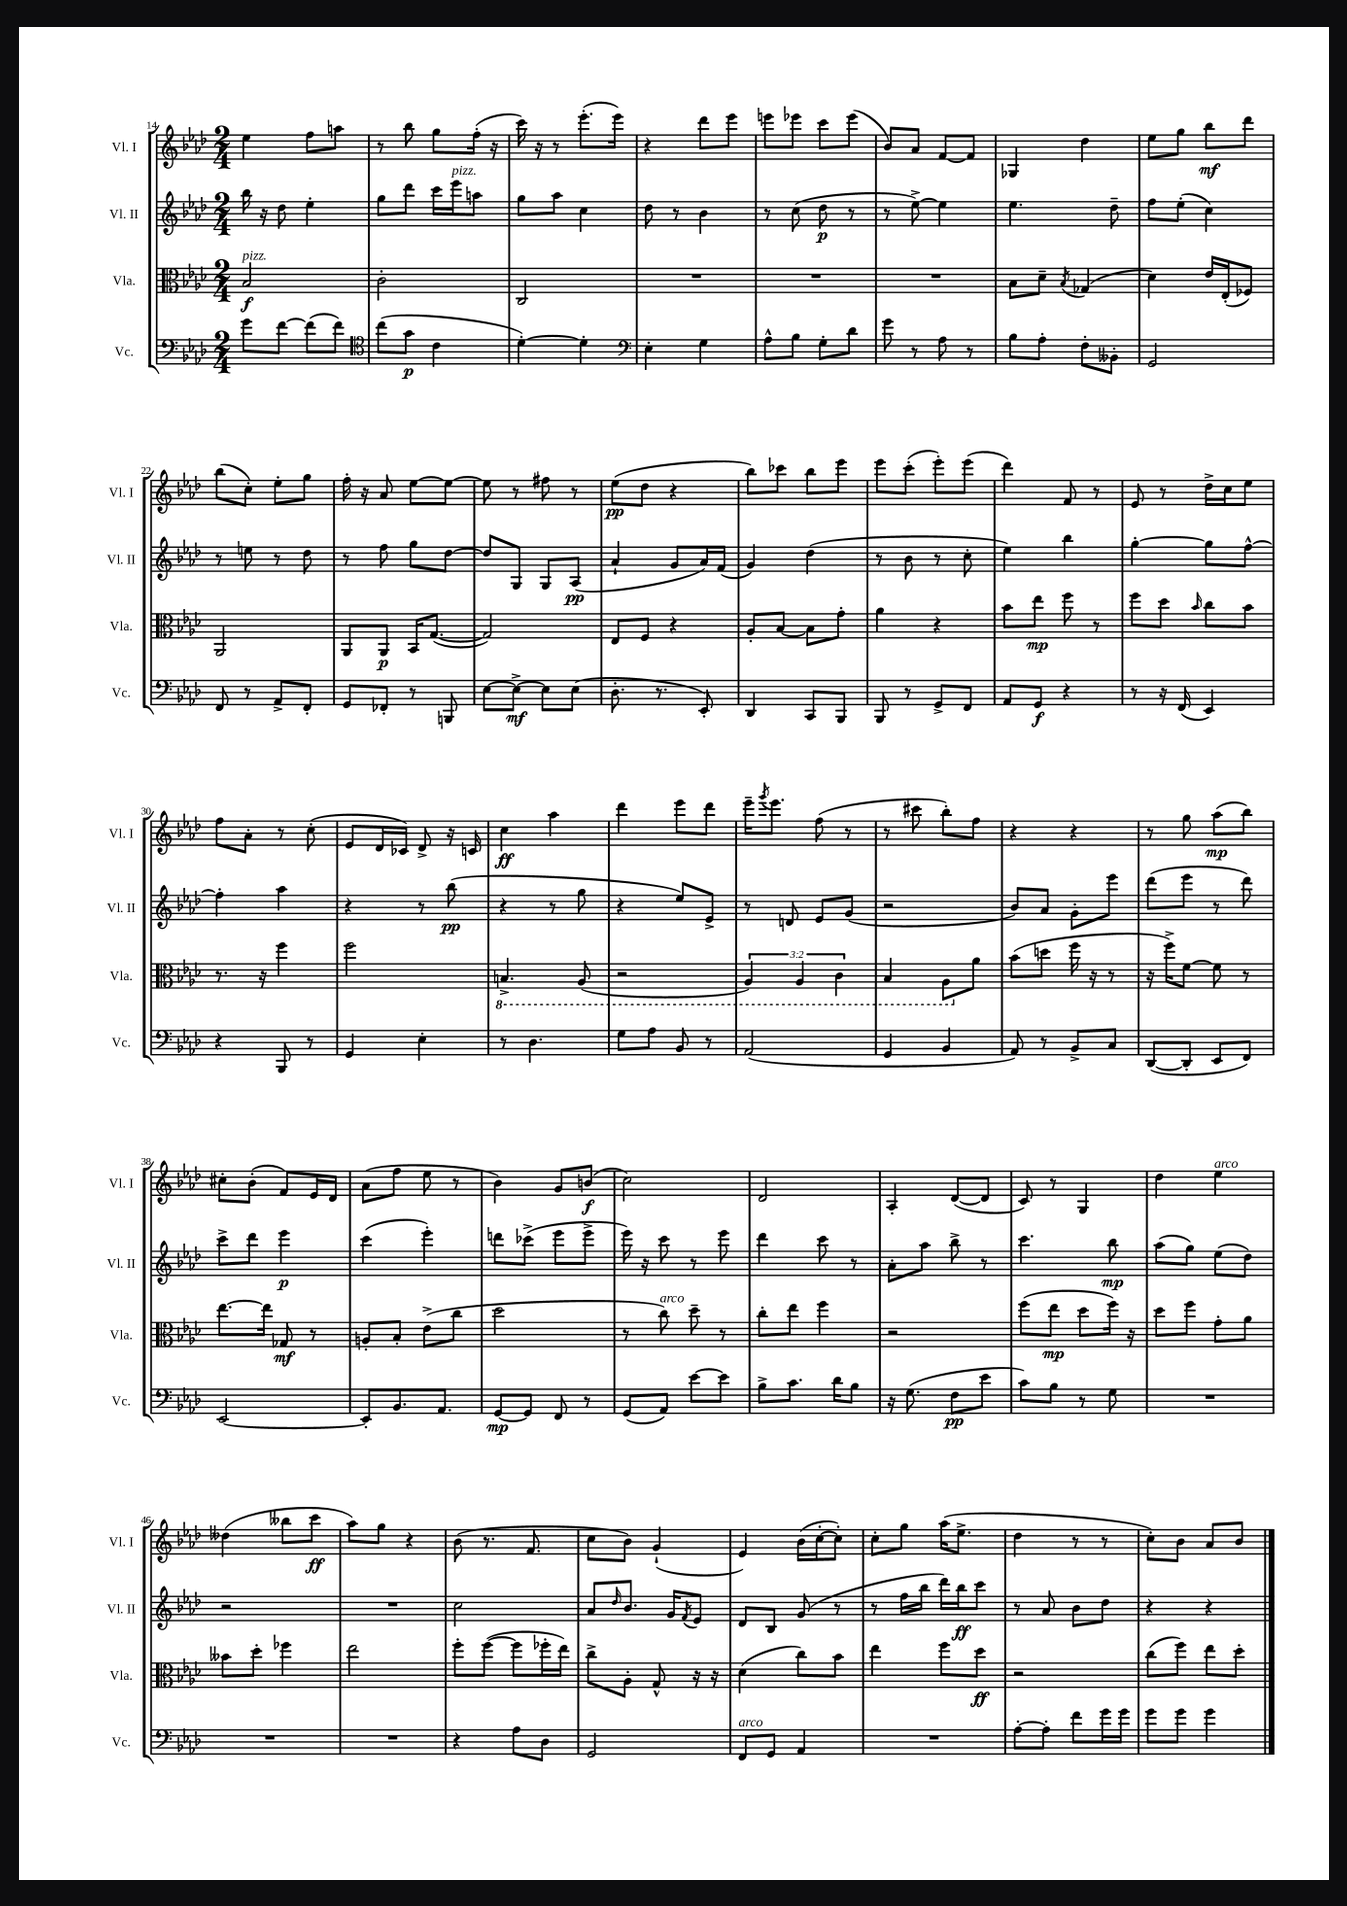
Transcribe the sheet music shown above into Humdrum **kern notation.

**kern	**kern	**kern	**kern
*staff4	*staff3	*staff2	*staff1
*clefF4	*clefC3	*clefG2	*clefG2
*k[b-e-a-d-]	*k[b-e-a-d-]	*k[b-e-a-d-]	*k[b-e-a-d-]
*M2/4	*M2/4	*M2/4	*M2/4
8g	2B-	16bb-	4ee-
.	.	16r	.
[8f	.	8dd-	.
(8f]	.	4ee-'	8ff
8f)	.	.	8aa
=	=	=	=
*clefC4	*	*	*
(8cc	2c'	8gg	8r
8g	.	8ddd-	8bb-
4c	.	16ccc	8gg
.	.	16eee-	.
.	.	8aa	(16ff'
.	.	.	16r
=	=	=	=
[4d-')	2C	8gg	16ccc)
.	.	.	16r
.	.	8aa-	8r
4d-']	.	4cc	(8.eee-'
.	.	.	16eee-)
=	=	=	=
*clefF4	*	*	*
4E-'	2r	8dd-	4r
.	.	8r	.
4G	.	4b-	8ddd-
.	.	.	8eee-
=	=	=	=
8A-^^	2r	8r	8eee
8B-	.	(8cc	8eee-
8G'	.	8dd-	8ccc
8d-	.	8r	(8eee-
=	=	=	=
8g	2r	8r	8b-)
8r	.	[8ee-^)	8a-
8A-	.	4ee-]	[8f
8r	.	.	8f]
=	=	=	=
8B-	8B-	4.ee-	4G-
8A-'	8d-~	.	.
.	8qB-	.	.
8F'	(4G-	.	4dd-
8BB--'	.	8dd-~	.
=	=	=	=
2GG	4d-)	8ff	8ee-
.	.	(8ee-'	8gg
.	16e-	4cc)	8bb-
.	(16E-'	.	.
.	8F-)	.	8ddd-
=	=	=	=
8FF	2AA-	8r	(8bb-
8r	.	8ee	8cc')
8AA-^	.	8r	8ee-'
8FF'	.	8dd-	8gg
=	=	=	=
8GG	8AA-	8r	16ff'
.	.	.	16r
8FF-'	8AA-	8ff	8a-
8r	16BB-	8gg	[8ee-
.	([8.G	.	.
8BBB	.	[8dd-	8ee-_
=	=	=	=
[8E-	2G])	8dd-]	8ee-]
8E-^_	.	8G	8r
8E-]	.	8G	8ff#
(8E-	.	(8A-	8r
=	=	=	=
8.D-'	8E-	4a-`	(8ee-
.	8F	.	8dd-
8.r	.	.	.
.	4r	8g	4r
8EE-')	.	16a-)	.
.	.	(16f	.
=	=	=	=
4DD-	8A-'	4g)	8bb-)
.	[8B-	.	8ccc-
8CC	8B-]	(4dd-	8bb-
8BBB-	8g'	.	8eee-
=	=	=	=
8BBB-	4a-	8r	8eee-
8r	.	8b-	(8ccc'
8GG^	4r	8r	8eee-')
8FF	.	8cc'	(8eee-
=	=	=	=
8AA-	8b-	4ee-)	4ddd-)
8GG	8ee-	.	.
4r	8ff	4bb-	8f
.	8r	.	8r
=	=	=	=
8r	8ff	[4gg'	8e-
16r	8dd-	.	8r
(16FF	.	.	.
.	16qqb-	.	.
4EE-)	8cc	8gg]	16dd-^
.	.	.	16cc
.	8b-	[8ff^^	8ee-
=	=	=	=
4r	8.r	4ff']	8ff
.	.	.	8a-'
.	16r	.	.
8BBB-	4ff	4aa-	8r
8r	.	.	(8cc'
=	=	=	=
4GG	2ff	4r	8e-
.	.	.	16d-
.	.	.	16c-)
4E-'	.	8r	8d-^
.	.	(8bb-	16r
.	.	.	16c
=	=	=	=
8r	4.BB^	4r	4cc
4.D-	.	.	.
.	.	8r	4aa-
.	(8AA-	8gg	.
=	=	=	=
8G	2r	4r	4ddd-
8A-	.	.	.
8BB-	.	8ee-)	8eee-
8r	.	8e-^	8ddd-
=	=	=	=
(2AA-	6AA-)	8r	16eee-~
.	.	.	8qggg
.	.	.	8.eee-
.	.	8d	.
.	6AA-	.	.
.	.	8e-	(8ff
.	6C	.	.
.	.	(8g	8r
=	=	=	=
4GG	4BB-	2r	8r
.	.	.	8ccc#
4BB-	8AA-	.	8bb-')
.	8a-	.	8ff
=	=	=	=
8AA-)	(8b-	8b-)	4r
8r	8dd	8a-	.
8BB-^	16ff	8g'	4r
.	16r	.	.
8C	8r	8eee-	.
=	=	=	=
([8DD-	16r	(8ddd-	8r
.	16ff^)	.	.
8DD-']	[8f	8eee-	8gg
8EE-	8f]	8r	(8aa-
8FF)	8r	8ddd-)	8bb-)
=	=	=	=
[2EE-	[8.ee-	8ccc^	8cc#'
.	.	8ddd-	(8b-'
.	16ee-]	.	.
.	8G-	4eee-	8f)
.	8r	.	16e-
.	.	.	16d-
=	=	=	=
8EE-']	8A'	(4ccc	(8a-
8.BB-	8B-'	.	8ff
.	(8e-^	4eee-')	8ee-
8.AA-	.	.	.
.	8cc	.	8r
=	=	=	=
[8GG	2dd-	8ddd	4b-)
8GG]	.	(8ccc-^	.
8FF	.	8eee-	8g
8r	.	8eee-^	(8b
=	=	=	=
(8GG	8r	16eee-)	2cc)
.	.	16r	.
8AA-)	8cc)	8ccc	.
[8e-	8dd-~	8r	.
8e-]	8r	8eee-	.
=	=	=	=
8B-^	8cc'	4ddd-	2d-
8.c	8ee-	.	.
.	4ff	8ccc	.
16d-	.	.	.
8B-	.	8r	.
=	=	=	=
16r	2r	8a-'	4A-'
(8.G	.	.	.
.	.	8aa-	.
8F	.	8bb-^	([8d-
8e-	.	8r	8d-]
=	=	=	=
8c)	(8ff	4.ccc	8c)
8B-	8ee-	.	8r
8r	8dd-	.	4G
8G	16ff)	8bb-	.
.	16r	.	.
=	=	=	=
2r	8dd-	(8aa-	4dd-
.	8ff	8gg)	.
.	8g'	(8ee-	4ee-
.	8a-	8dd-)	.
=	=	=	=
2r	8b--	2r	(4dd--
.	8dd-'	.	.
.	4ff-	.	8bb--
.	.	.	8ccc
=	=	=	=
2r	2ee-	2r	8aa-)
.	.	.	8gg
.	.	.	4r
=	=	=	=
4r	8ff'	2cc	(8b-
.	([8ff	.	8.r
8A-	8ff]	.	.
.	.	.	8.f
8D-	16ff-'	.	.
.	16ee-)	.	.
=	=	=	=
2GG	8cc^	8a-	8cc
.	.	16qqdd-	.
.	8A-'	8.b-	8b-)
.	8G^^	.	(4g`
.	.	16g	.
.	.	8qf	.
.	16r	8e-	.
.	16r	.	.
=	=	=	=
8FF	(4d-	8d-	4e-)
8GG	.	8B-	.
4AA-	8cc)	(8g	(16b-
.	.	.	[16cc'
.	8b-	8r	8cc'])
=	=	=	=
2r	4ee-	8r	8cc'
.	.	16ff	8gg
.	.	16bb-	.
.	8ff	16ddd-)	(16aa-
.	.	16bb-	8.ee-^
.	8dd-	8ccc	.
=	=	=	=
[8A-'	2r	8r	4dd-
8A-']	.	8a-	.
8f	.	8b-	8r
16g	.	8dd-	8r
16g	.	.	.
=	=	=	=
8g	(8cc	4r	8cc')
8g	8ff)	.	8b-
4g	8ee-	4r	8a-
.	8dd-'	.	8b-
==	==	==	==
*-	*-	*-	*-
